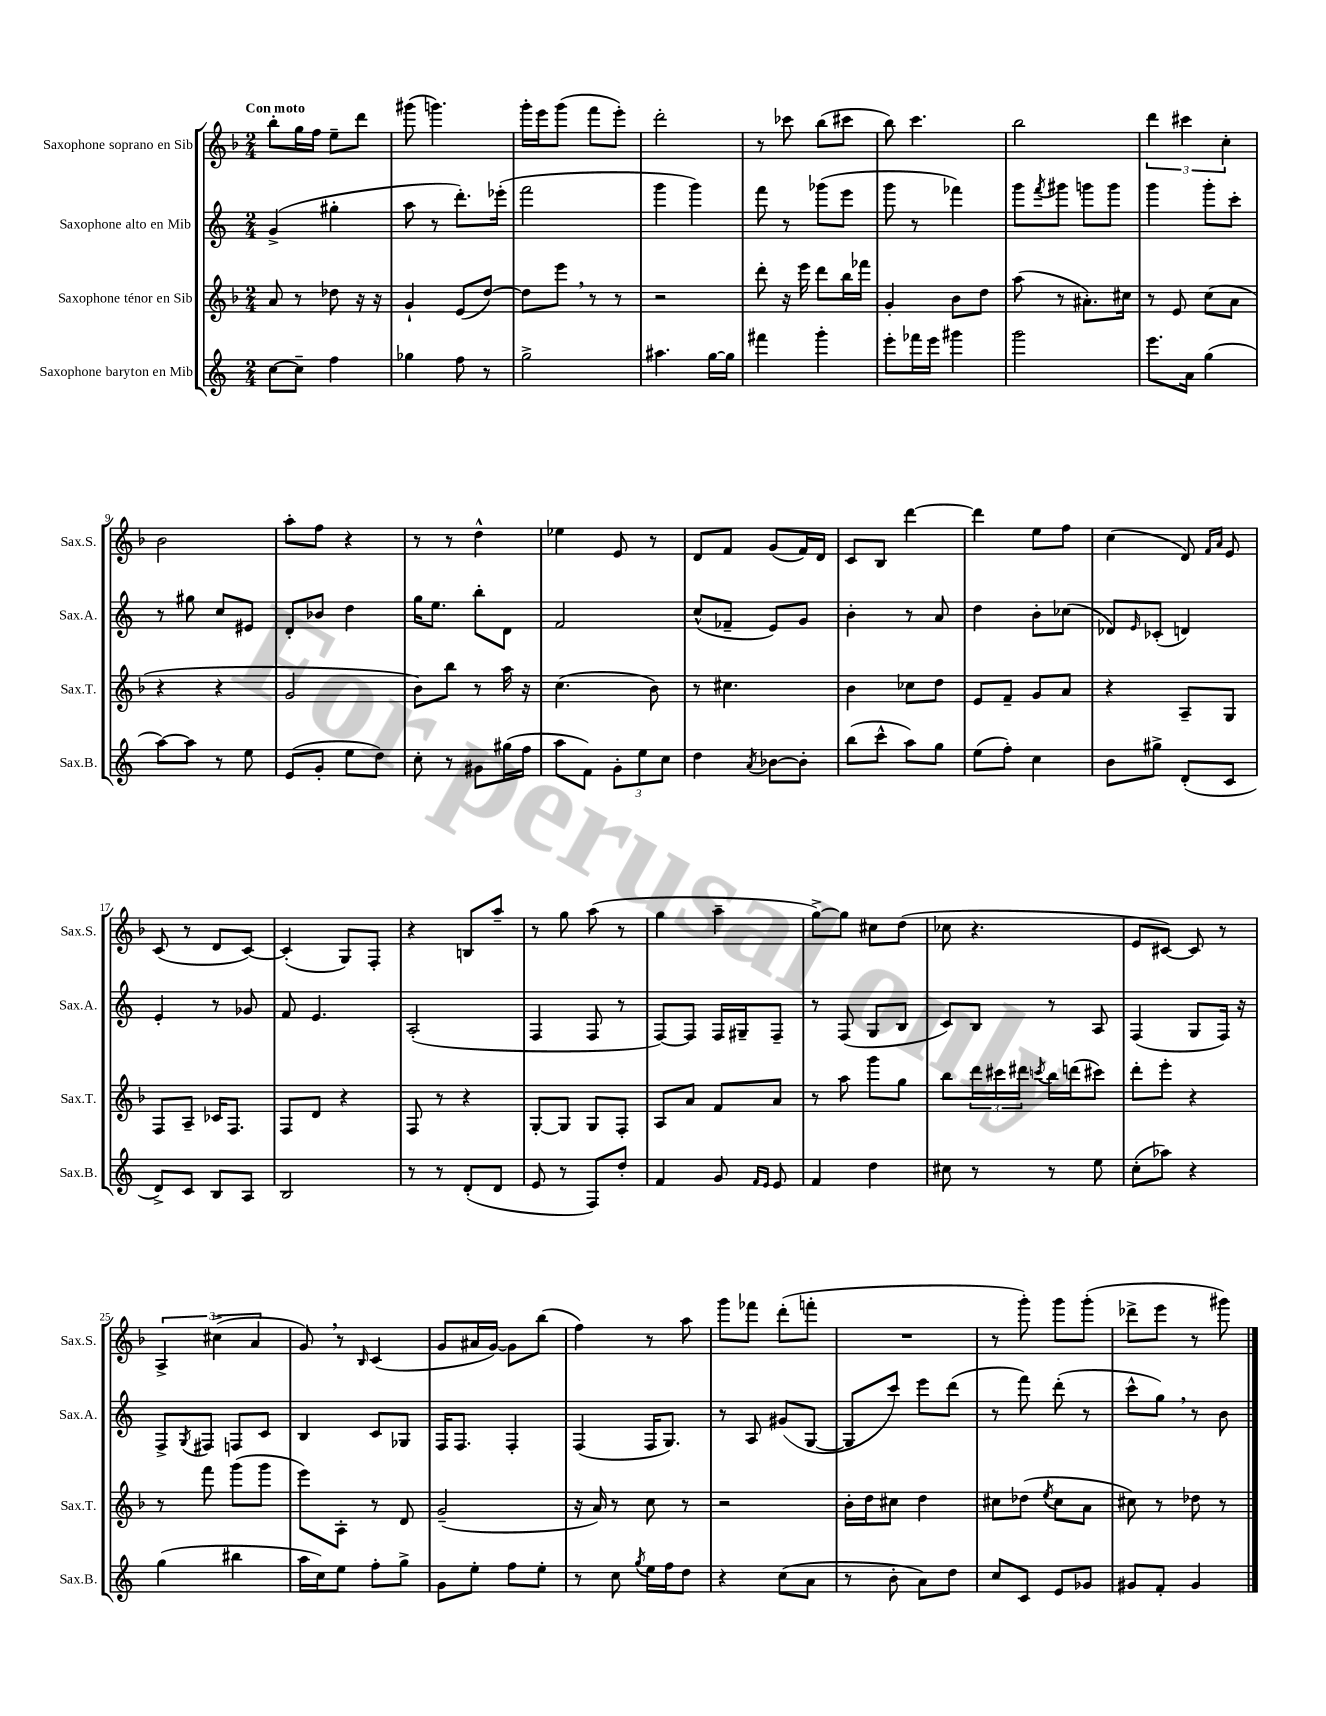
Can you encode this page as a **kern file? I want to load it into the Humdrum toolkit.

**kern	**kern	**kern	**kern
*part4	*part3	*part2	*part1
*staff4	*staff3	*staff2	*staff1
*I"Saxophone baryton en Mib	*I"Saxophone ténor en Sib	*I"Saxophone alto en Mib	*I"Saxophone soprano en Sib
*I'Sax.B.	*I'Sax.T.	*I'Sax.A.	*I'Sax.S.
*clefG2	*clefG2	*clefG2	*clefG2
*k[]	*k[b-]	*k[]	*k[b-]
*M2/4	*M2/4	*M2/4	*M2/4
=1	=1	=1	=1
!	!	!	!LO:TX:a:B:t=Con moto
[8cc\L	8a/	(4g^/	8bb-'\L
8cc~\J]	8r	.	16gg\L
.	.	.	16ff\JJ
4ff\	8dd-X\	4gg#X'\	8ee~\L
.	16r	.	8ddd\J
.	16r	.	.
=2	=2	=2	=2
4gg-X\	4g`/	8aa\	(8ggg#X\
.	.	8r	4.gggn\)
8ff\	(8e/L	8.ddd'\L)	.
8r	[8dd/J)	.	.
.	.	(16eee-X'\Jk	.
=3	=3	=3	=3
2gg^\	8dd\L]	2fff\	16ggg'\LL
.	.	.	16eee\J
.	8eee,\J	.	(8ggg\J
.	8r	.	8fff\L
.	8r	.	8eee'\J)
=4	=4	=4	=4
4.aa#X\	2r	4ggg\	2ddd'\
.	.	4ggg\)	.
[16gg\LL	.	.	.
16gg\JJ]	.	.	.
=5	=5	=5	=5
4fff#X\	8ddd'\	8fff\	8r
.	16r	8r	8ccc-X\
.	16eee\	.	.
4ggg'\	8ddd\L	(8ggg-X\L	(8bb-\L
.	16bb-\L	8eee\J	8ccc#X\J
.	16fff-X\JJ	.	.
=6	=6	=6	=6
8eee'\L	4g'/	8ggg\	8bb-\)
16fff-X\L	.	8r	4.ccc\
16eee\JJ	.	.	.
4ggg#X\	8b-\L	4fff-X\)	.
.	8dd\J	.	.
=7	=7	=7	=7
2ggg\	(8aa\	8ggg\L	2bb-\
.	.	8qfff/	.
.	8r	8ggg#X\J	.
.	8.a#X'\L)	8gggn\L	.
.	.	8ggg\J	.
.	16cc#X\Jk	.	.
=8	=8	=8	=8
8.eee\L	8r	4ggg\	6ddd\
.	8e/	.	.
.	.	.	6ccc#X\
16a\Jk	.	.	.
(4gg\	(8cc\L	8ggg'\L	.
.	.	.	6cc'\
.	8a\J	8ccc'\J	.
!!LO:LB:g=z
=9	=9	=9	=9
[8aa\L)	4r	8r	2b-\
8aa\J]	.	8gg#X\	.
8r	4r	8cc/L	.
8ee\	.	8e#X/J	.
=10	=10	=10	=10
(8e/L	2g/	8d'/L	8aa'\L
8g'/J	.	8b-X/J	8ff\J
8ee\L	.	4dd\	4r
8dd\J)	.	.	.
=11	=11	=11	=11
8cc'\	8b-\L)	16gg\KL	8r
.	.	8.ee\J	.
8r	8bb-\J	.	8r
8g#X\L	8r	8bb'\L	4dd^^\
(16gg#X\L	16aa\	8d\J	.
16ff\JJ	16r	.	.
=12	=12	=12	=12
8aa\L	(4.cc\	2f/	4ee-X\
8f\J)	.	.	.
12g'\L	.	.	8e/
12ee\	.	.	.
.	8b-\)	.	8r
12cc\J	.	.	.
=13	=13	=13	=13
4dd\	8r	(8cc^^/L	8d/L
.	4.cc#X\	8f-X~/J	8f/J
8qa/	.	.	.
[8b-X\L	.	8e/L)	(8g/L
8b-'\J]	.	8g/J	16f/L)
.	.	.	16d/JJ
=14	=14	=14	=14
(8bb\L	4b-\	4b'\	8c/L
8ccc^^\J	.	.	8B-/J
8aa\L)	8cc-X\L	8r	[4ddd\
8gg\J	8dd\J	8a/	.
=15	=15	=15	=15
(8ee\L	8e/L	4dd\	4ddd\]
8ff'\J)	8f~/J	.	.
4cc\	8g/L	8b'\L	8ee\L
.	8a/J	(8cc-X\J	8ff\J
=16	=16	=16	=16
8b\L	4r	8d-X/L)	(4cc\
.	.	16qqe/	.
8gg#X^\J	.	(8c-X'/J	.
(8d'/L	8A~/L	4dn/)	8d/)
.	.	.	16qqf/LL
.	.	.	16qqa/JJ
8c/J	8G/J	.	8e/
!!LO:LB:g=z
=17	=17	=17	=17
8d^/L)	8F/L	4e'/	(8c/
8c/J	8A~/J	.	8r
8B/L	16c-X/KL	8r	8d/L
.	8.F/J	.	.
8A/J	.	8g-X/	[8c/J)
=18	=18	=18	=18
2B/	8F/L	8f/	(4c'/]
.	8d/J	4.e/	.
.	4r	.	8G/L)
.	.	.	8F'/J
=19	=19	=19	=19
8r	8F/	(2A'/	4r
8r	8r	.	.
(8d'/L	4r	.	8Bn/L
8d/J	.	.	8aa~/J
=20	=20	=20	=20
8e/	[8G'/L	4F/	8r
8r	8G/J]	.	8gg\
8F/L)	8G/L	8F/	(8aa\
8dd'/J	8F'/J	8r	8r
=21	=21	=21	=21
4f/	8A/L	[8F/L)	4gg\
.	8a/J	8F/J]	.
8g/	8f/L	16F/LL	4aa~\
.	.	16G#X~/J	.
16qqf/LL	.	.	.
16qqe/JJ	.	.	.
8e/	8a/J	8F~/J	.
=22	=22	=22	=22
4f/	8r	8r	[8gg^\L)
.	8aa\	(8F/	8gg\J]
4dd\	8ggg\L	8G/L	8cc#X\L
.	8gg\J	8B/J	(8dd\J
=23	=23	=23	=23
8cc#X\	8bb-\L	8c/L)	8cc-X\
8r	24ddd\L	8B/J	4.r
.	24ccc#X\	.	.
.	24ddd#X\JJ	.	.
.	8qcccn/	.	.
8r	16bb-\LL	8r	.
.	(16dddn\J	.	.
8ee\	8ccc#X\J)	8A/	.
=24	=24	=24	=24
(8cc'\L	8ddd'\L	(4F/	8e/L
8aa-X\J)	8eee'\J	.	[8c#X/J)
4r	4r	8G/L	8c#/]
.	.	16F/Jk)	8r
.	.	16r	.
!!LO:LB:g=z
=25	=25	=25	=25
(4gg\	8r	8F^/L	6A^/
.	.	8qG/	.
.	8fff\	8F#X/J	.
.	.	.	(6cc#X^\
4bb#X\	(8ggg\L	8Fn/L	.
.	.	.	6a/
.	8ggg\J	8c/J	.
=26	=26	=26	=26
16aa\LL	8eee\L)	4B/	8g,/)
16cc\J)	.	.	.
8ee\J	8A'\J	.	8r
.	.	.	16qqB-/
8ff'\L	8r	8c/L	(4c/
8gg^\J	8d/	8G-X/J	.
=27	=27	=27	=27
8g\L	(2g~/	16F/KL	8g/L
.	.	8.F/J	.
8ee'\J	.	.	16a#X/L
.	.	.	[16g/JJ)
8ff\L	.	4F'/	8g\L]
8ee'\J	.	.	(8bb-\J
=28	=28	=28	=28
8r	16r	(4F/	4ff\)
.	16a/)	.	.
8cc\	8r	.	.
8qgg/	.	.	.
16ee\LL	8cc\	16F/KL	8r
16ff\J	.	8.G/J)	.
8dd\J	8r	.	8aa\
=29	=29	=29	=29
4r	2r	8r	8ggg\L
.	.	8A/	8fff-X\J
(8cc\L	.	(8g#X/L	(8ddd'\L
8a\J	.	[8G/J	8fffn'\J
=30	=30	=30	=30
8r	16b-'\LL	8G/L]	2r
.	16dd\J	.	.
8b'\	8cc#X\J	8ccc/J)	.
8a\L)	4dd\	8eee\L	.
8dd\J	.	(8ddd\J	.
=31	=31	=31	=31
8cc/L	8cc#X\L	8r	8r
8c/J	(8dd-X\J	8fff\)	8ggg'\)
.	8qee/	.	.
8e/L	8cc#\L	(8ddd'\	8ggg\L
8g-X/J	8a\J	8r	(8ggg'\J
=32	=32	=32	=32
8g#X/L	8cc#X\)	8ccc^^\L	8ddd-X^\L
8f'/J	8r	8gg,\J)	8eee\J
4g#/	8dd-X\	8r	8r
.	8r	8b\	8ggg#X\)
==	==	==	==
*-	*-	*-	*-
